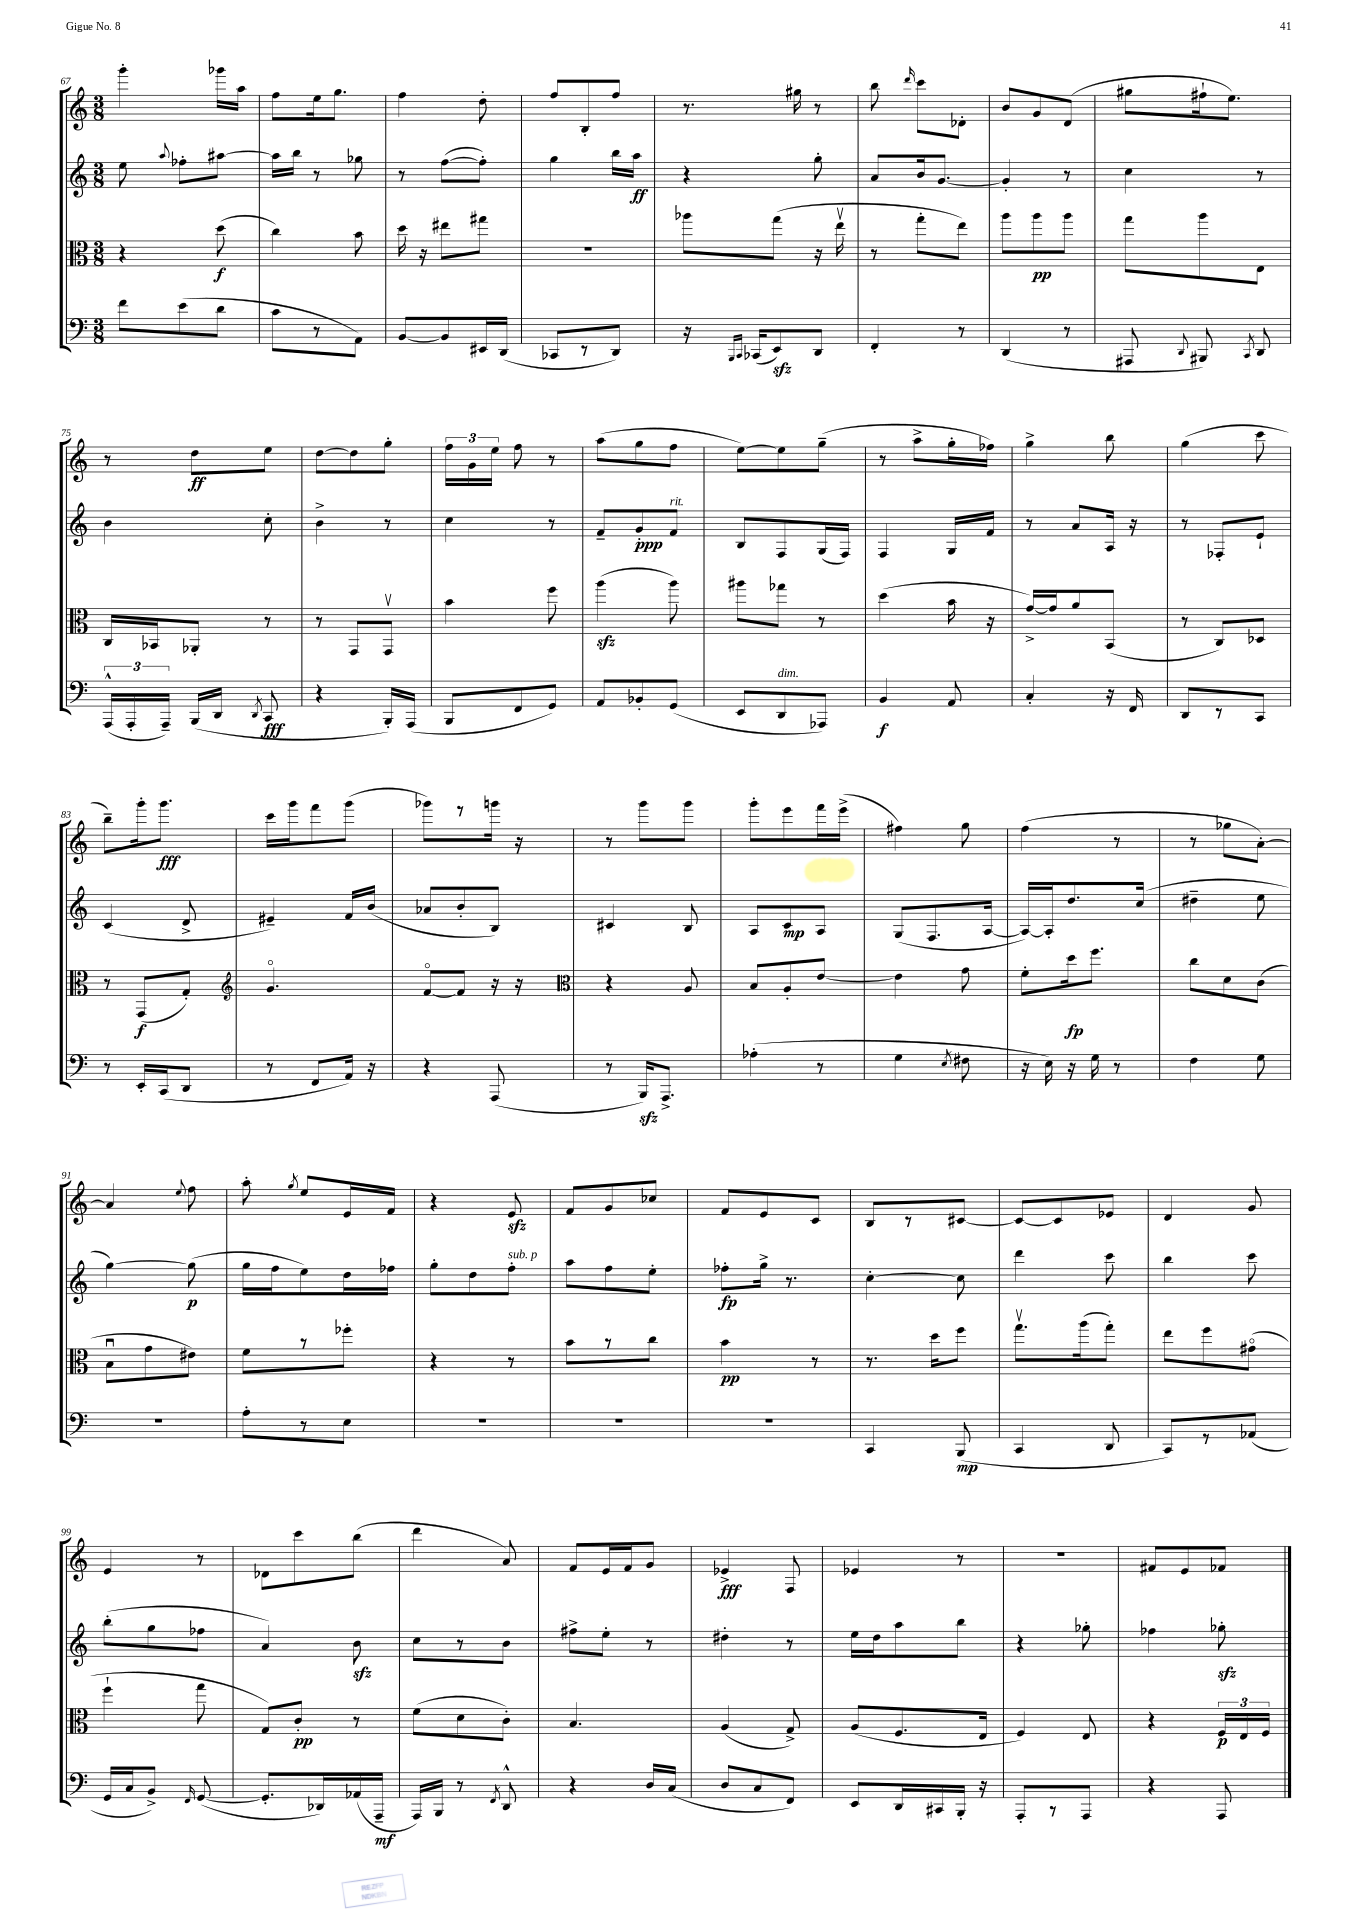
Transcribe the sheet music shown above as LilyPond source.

<<
\new StaffGroup <<
\new Staff = "s0" {
    \clef treble \key c \major \numericTimeSignature \time 3/8
    \autoBeamOff g'''4-. ges'''16[ a''16] |
    f''8[ e''16 g''8.] |
    f''4 d''8-. |
    f''8[ b8-. f''8] |
    r8. gis''16 r8 |
    b''8 \grace { d'''16 } c'''8[ des'8]-. |
    b'8[ g'8 d'8]( |
    gis''8[ fis''16-! e''8.]) |
    r8 d''8[\ff e''8] |
    d''8[~ d''8 g''8]-. |
    \tuplet 3/2 { f''16[ g'16 e''16] } f''8 r8 |
    a''8[( g''8 f''8] |
    e''8[~) e''8 g''8]--( |
    r8 a''8[-> g''16-. fes''16]) |
    g''4-> b''8 |
    g''4( c'''8 |
    b''8[--) g'''16-. g'''8.]\fff |
    c'''16[ g'''16 f'''8 g'''8]( |
    ges'''8[) r8 g'''16] r16 |
    r8 g'''8[ g'''8] |
    g'''8[-. e'''8 f'''16 e'''16]->( |
    fis''4) g''8 |
    f''4( r8 |
    r8 ges''8[ a'8]~-.) |
    a'4 \appoggiatura { e''8 } f''8 |
    a''8-. \acciaccatura { g''8 } e''8[ e'16 f'16] |
    r4 e'8\sfz |
    f'8[ g'8 ces''8] |
    f'8[ e'8 c'8] |
    b8[ r8 cis'8]~ |
    cis'8[~ cis'8 ees'8] |
    d'4 g'8 |
    e'4 r8 |
    des'8[ c'''8 b''8]( |
    d'''4 a'8) |
    f'8[ e'16 f'16 g'8] |
    ees'4->\fff f8 |
    ees'4 r8 |
    R4. |
    fis'8[ e'8 fes'8] \bar "|." |
}
\new Staff = "s1" {
    \clef treble \key c \major \numericTimeSignature \time 3/8
    \autoBeamOff e''8 \appoggiatura { a''8 } fes''8[-. ais''8]~ |
    ais''16[ b''16] r8 ges''8 |
    r8 f''8[~( f''8]-.) |
    g''4 b''16[ a''16]\ff |
    r4 g''8-. |
    a'8[ b'16 g'8.]~ |
    g'4-. r8 |
    c''4 r8 |
    b'4 c''8-. |
    b'4-> r8 |
    c''4 r8 |
    f'8[-- g'8-.\ppp f'8]^\markup { \italic "rit." } |
    b8[ f8 g16( f16]) |
    f4 g16[ f'16] |
    r8 a'8[ a16] r16 |
    r8 fes8[-. e'8]-! |
    c'4( d'8-> |
    eis'4--) f'16[ b'16]( |
    aes'8[ b'8-. b8]) |
    cis'4 b8 |
    a8[ c'8\mp a8] |
    g8[( f8. a16]~ |
    a16[~) a16-. d''8. c''16]( |
    dis''4-- e''8 |
    g''4~) g''8\p( |
    g''16[ f''16 e''8) d''16 fes''16] |
    g''8[-. d''8 f''8]-.^\markup { \italic "sub. p" } |
    a''8[ f''8 e''8]-. |
    fes''8[-.\fp g''16]-> r8. |
    c''4~-. c''8 |
    d'''4 c'''8 |
    b''4 c'''8 |
    b''8[-.( g''8 fes''8] |
    a'4) b'8\sfz |
    c''8[ r8 b'8] |
    fis''8[-> e''8]-. r8 |
    dis''4-. r8 |
    e''16[ d''16 a''8 b''8] |
    r4 ges''8-. |
    fes''4 ges''8-.\sfz \bar "|." |
}
\new Staff = "s2" {
    \clef alto \key c \major \numericTimeSignature \time 3/8
    \autoBeamOff r4 d''8\f( |
    c''4) b'8 |
    d''16 r16 eis''8[ gis''8] |
    r4. |
    aes''8[ g''8]( r16 e''16\upbow |
    r8 g''8[-. e''8]) |
    a''8[ a''8\pp a''8] |
    g''8[ a''8 e8] |
    c16[ bes,16 aes,8]-. r8 |
    r8 g,8[ g,8]\upbow |
    b'4 f''8 |
    a''4\sfz( a''8) |
    ais''8[ ges''8] r8 |
    d''4( b'16 r16 |
    g'16[~->) g'16 a'8 b,8]( |
    r8 c8[) des8] |
    r8 g,8[\f( g8]-.) |
    \clef treble g'4.\flageolet |
    f'8[~\flageolet f'8] r16 r16 |
    \clef alto r4 a8 |
    b8[ a8-. e'8]~ |
    e'4 g'8 |
    f'8[-. d''16\fp f''8.] |
    c''8[ d'8 c'8]( |
    b8[\downbow g'8 eis'8]) |
    f'8[ r8 fes''8]-. |
    r4 r8 |
    b'8[ r8 c''8] |
    b'4\pp r8 |
    r8. d''16[ f''8] |
    g''8.[\upbow a''16( g''8]-.) |
    e''8[ f''8 gis'8]\flageolet( |
    f''4-! g''8 |
    g8[) c'8]-.\pp r8 |
    f'8[( d'8 c'8]-.) |
    b4. |
    a4( g8->) |
    a8[( f8. e16] |
    f4) e8 |
    r4 \tuplet 3/2 { f16[\p e16 f16] } \bar "|." |
}
\new Staff = "s3" {
    \clef bass \key c \major \numericTimeSignature \time 3/8
    \autoBeamOff f'8[ e'8( d'8] |
    c'8[ r8 a,8]) |
    b,8[~ b,8 eis,16 d,16]( |
    ces,8[ r8 d,8]) |
    r16 \grace { b,,16[ c,16] } ces,16[( e,8\sfz) d,8] |
    f,4-. r8 |
    d,4( r8 |
    ais,,8 \appoggiatura { d,8 } bis,,8) \acciaccatura { c,8 } d,8 |
    \tuplet 3/2 { a,,16[-^( a,,16-. a,,16]--) } b,,16[( d,16] \acciaccatura { d,8 } c,8\fff |
    r4 b,,16[-.) a,,16]( |
    b,,8[ f,8 g,8]) |
    a,8[ bes,8-. g,8]( |
    e,8[ d,8^\markup { \italic "dim." } aes,,8]) |
    b,4\f a,8 |
    c4-. r16 f,16 |
    d,8[ r8 c,8] |
    r8 e,16[-. c,16( d,8] |
    r8 f,8[ a,16]) r16 |
    r4 a,,8( |
    r8 b,,16[\sfz) a,,8.]-> |
    aes4-.( r8 |
    g4 \acciaccatura { e8 } fis8 |
    r16 e16) r16 g16 r8 |
    f4 g8 |
    R4. |
    a8[-. r8 e8] |
    R4. |
    R4. |
    R4. |
    c,4 b,,8\mp( |
    c,4 d,8 |
    c,8[) r8 aes,8]( |
    g,16[ c16 b,8]->) \grace { f,16 } g,8~( |
    g,8.[-. des,16) aes,16( a,,16]--\mf |
    a,,16[) b,,16] r8 \acciaccatura { f,8 } d,8-^ |
    r4 d16[ c16]( |
    d8[ c8 f,8]) |
    e,8[ d,16 cis,16 b,,16]-. r16 |
    a,,8[-. r8 a,,8] |
    r4 a,,8 \bar "|." |
}
>>
>>
\layout { \context { \Score currentBarNumber = #67 } }
